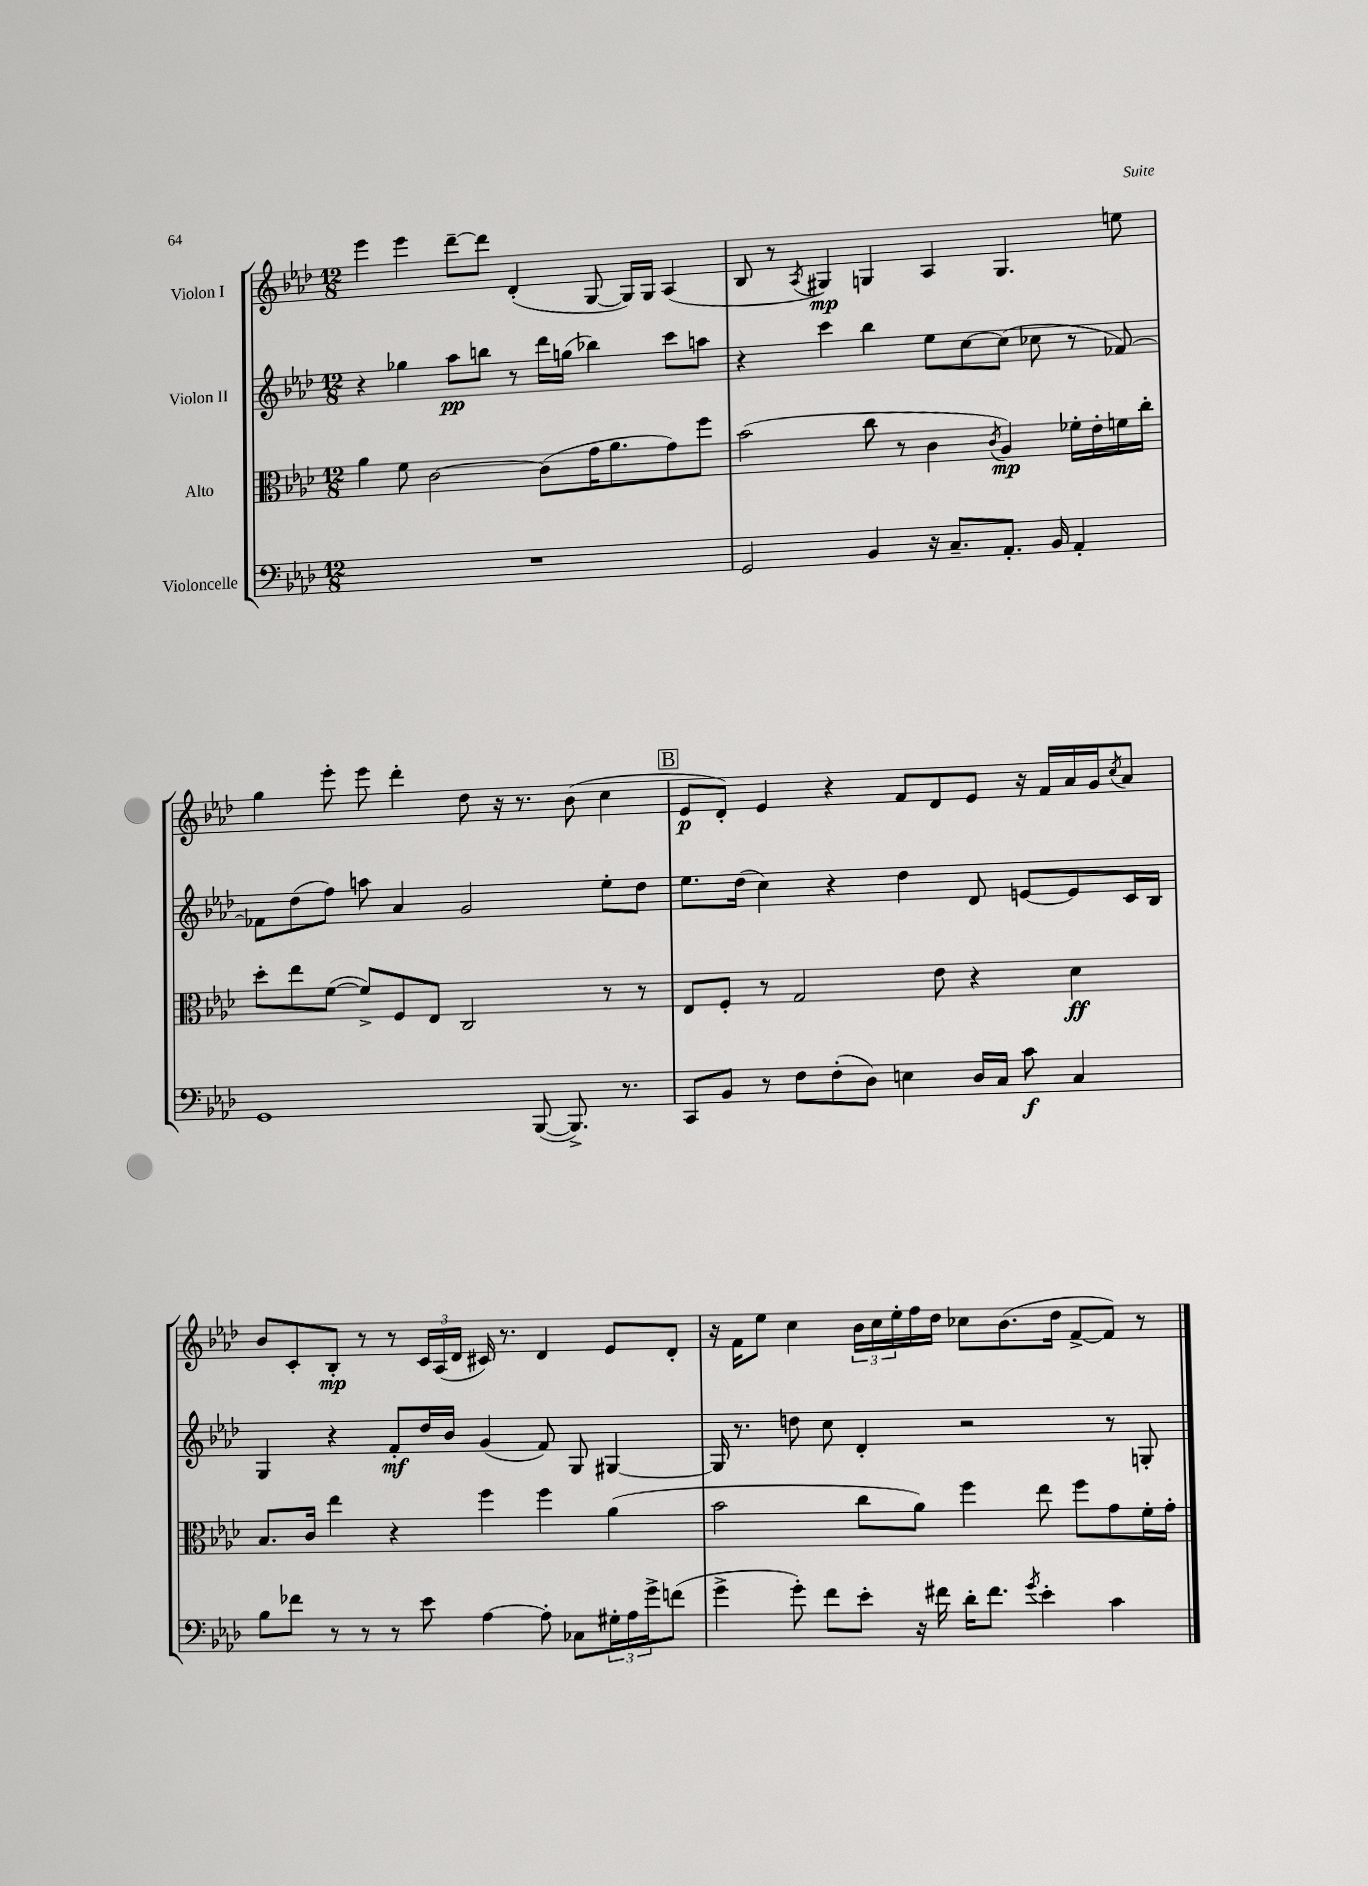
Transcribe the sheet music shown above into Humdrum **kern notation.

**kern	**kern	**kern	**kern
*staff4	*staff3	*staff2	*staff1
*clefF4	*clefC3	*clefG2	*clefG2
*k[b-e-a-d-]	*k[b-e-a-d-]	*k[b-e-a-d-]	*k[b-e-a-d-]
*M12/8	*M12/8	*M12/8	*M12/8
1.r	4a-	4r	4eee-
.	8f	4gg-	4eee-
.	[2c	.	.
.	.	8aa-	[8ddd-~
.	.	8bb	8ddd-]
.	.	8r	(4d-'
.	(8c]	16ddd-	.
.	.	(16gg	.
.	16g	4bb-)	[8G
.	8.a-	.	.
.	.	.	16G])
.	.	.	16G
.	8g)	8ccc	(4A-
.	8ff	8aa	.
=	=	=	=
2GG	(2b-	4r	8B-
.	.	.	8r
.	.	.	8qA-
.	.	4ccc	4G#)
4BB-	8cc	4bb-	4G
.	8r	.	.
16r	4c	8ee-	4A-
8.C~	.	.	.
.	.	[8cc	.
.	8qc	.	.
8.AA-'	4A-)	(8cc]	4.G
.	.	8cc-	.
16BB-	.	.	.
4AA-'	16f-'	8r	.
.	16e-'	.	.
.	16f	[8f-)	8ee
.	16cc'	.	.
=	=	=	=
1GG	8dd-'	8f-]	4gg
.	8ee-	(8dd-	.
.	([8f	8ff)	8eee-'
.	8f^])	8aa	8eee-
.	8F	4a-	4ddd-'
.	8E-	.	.
.	2C	2g	8dd-
.	.	.	16r
.	.	.	8.r
([8BBB-	.	.	.
8.BBB-^])	.	.	(8b-
.	8r	8ee-'	4cc
8.r	.	.	.
.	8r	8dd-	.
=	=	=	=
8CC	8E-	8.ee-	8e-
8BB-	8F'	.	8d-')
.	.	(16dd-	.
8r	8r	4cc)	4e-
8F	2G	.	.
(8F'	.	4r	4r
8D-)	.	.	.
4E	.	4dd-	8f
.	8e-	.	8d-
16D-	4r	8d-	8e-
16C	.	.	.
8c	.	[8e	16r
.	.	.	16f
4C	4d-	8e]	16a-
.	.	.	16g
.	.	.	8qcc
.	.	16c	8a-
.	.	16B-	.
=	=	=	=
8B-	8.B-	4G	8b-
8f-	.	.	8c'
.	16c	.	.
8r	4ee-	4r	8B-'
8r	.	.	8r
8r	4r	8f'	8r
8e-	.	16dd-	24c
.	.	.	(24A-
.	.	16b-	.
.	.	.	24d-
[4A-	4ff	(4g	16c#)
.	.	.	8.r
8A-']	4ff	8f)	4d-
8C-	.	8G	.
24G#'	(4a-	[4G#	8e-
24A-	.	.	.
24g^	.	.	.
(8f	.	.	8d-'
=	=	=	=
4g^	2b-	16G#]	16r
.	.	8.r	16f
.	.	.	8ee-
8g')	.	8dd	4cc
8f	.	8cc	.
8e-'	8cc	4d-'	24b-
.	.	.	24cc
.	.	.	24ee-'
16r	8a-)	.	16ff
16f#	.	.	16dd-
16d-'	4ff	2r	8cc-
8.f#	.	.	.
.	.	.	(8.b-
8qg	.	.	.
4e-'	8ee-	.	.
.	.	.	16dd-
.	8ff	.	[8f^
4c	8g	8r	8f])
.	16f'	8G'	8r
.	16g'	.	.
==	==	==	==
*-	*-	*-	*-
